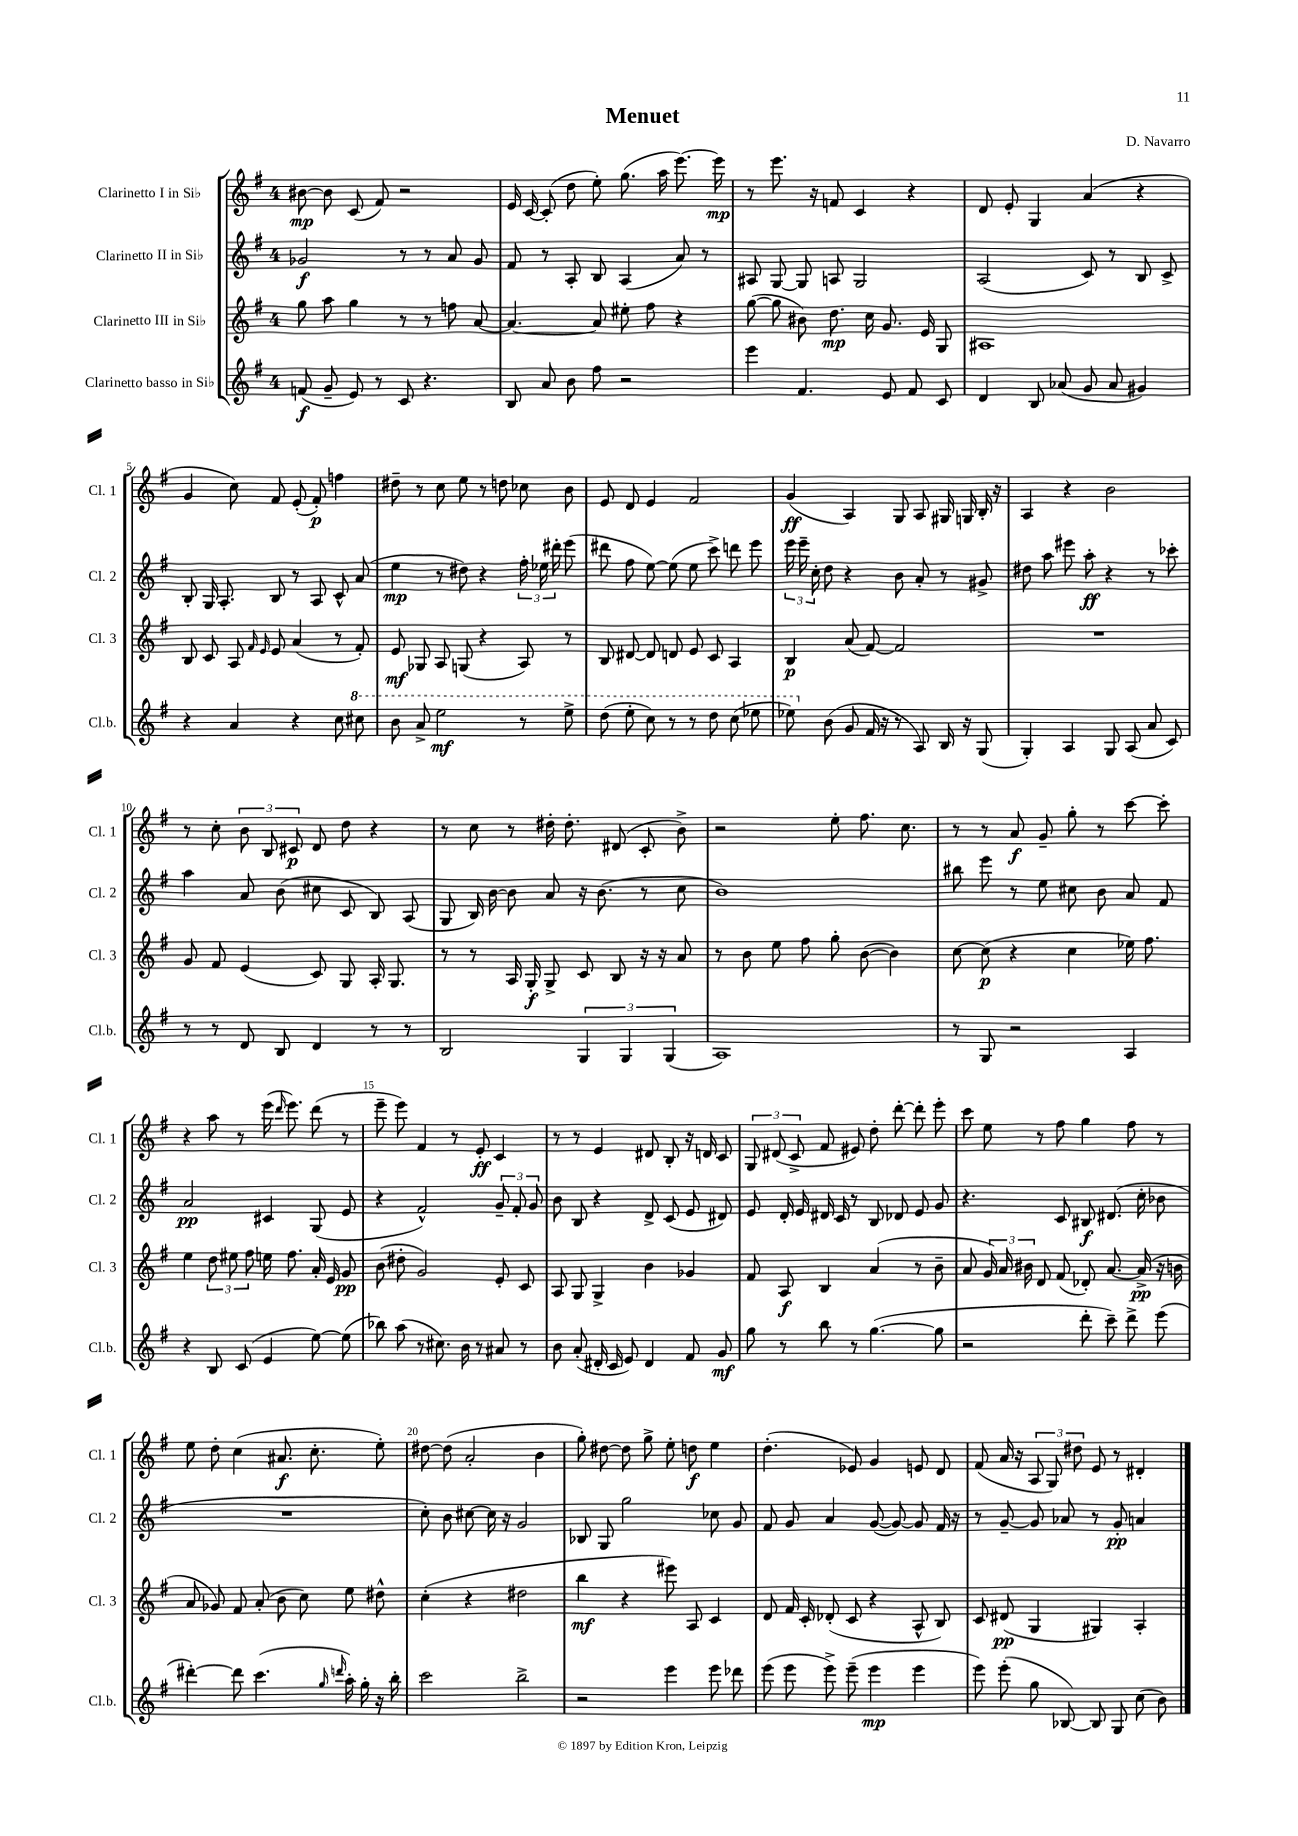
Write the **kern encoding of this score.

**kern	**dynam	**kern	**dynam	**kern	**dynam	**kern	**dynam
*part4	*part4	*part3	*part3	*part2	*part2	*part1	*part1
*staff4	*staff4	*staff3	*staff3	*staff2	*staff2	*staff1	*staff1
*I"Clarinetto basso in Si♭	*	*I"Clarinetto III in Si♭	*	*I"Clarinetto II in Si♭	*	*I"Clarinetto I in Si♭	*
*I'Cl.b.	*	*I'Cl. 3	*	*I'Cl. 2	*	*I'Cl. 1	*
*clefG2	*	*clefG2	*	*clefG2	*	*clefG2	*
*k[f#]	*	*k[f#]	*	*k[f#]	*	*k[f#]	*
*M4/4	*	*M4/4	*	*M4/4	*	*M4/4	*
=1	=1	=1	=1	=1	=1	=1	=1
(8fn/	f	8gg\	.	2g-X/	f	[8b#X\	mp
8g~/	.	8aa\	.	.	.	8b#\]	.
8e/)	.	4gg\	.	.	.	(8c/	.
8r	.	.	.	.	.	8f#/)	.
8c/	.	8r	.	8r	.	2r	.
4.r	.	8r	.	8r	.	.	.
.	.	8ffn\	.	8a/	.	.	.
.	.	[8a/	.	8g-/	.	.	.
=2	=2	=2	=2	=2	=2	=2	=2
8B/	.	4.a/_	.	8f#/	.	16e/	.
.	.	.	.	.	.	[16c/	.
8a/	.	.	.	8r	.	(8c'/]	.
8b\	.	.	.	8A'/	.	8dd\	.
8ff#\	.	8a/]	.	8B/	.	8ee'\)	.
2r	.	8ee#X'\	.	(4A/	.	(8.gg\	.
.	.	8ff#\	.	.	.	.	.
.	.	.	.	.	.	16aa\	.
.	.	4r	.	8a/)	.	[8.eee\)	.
.	.	.	.	8r	.	.	.
.	.	.	.	.	.	16eee\]	mp
=3	=3	=3	=3	=3	=3	=3	=3
4eee\	.	([8gg\	.	8A#X/	.	8r	.
.	.	8gg\]	.	[8G/	.	8.eee\	.
4.f#/	.	8b#X\)	.	8G/]	.	.	.
.	.	.	.	.	.	16r	.
.	.	8.dd\	mp	8An/	.	8fn/	.
.	.	.	.	2G/	.	4c/	.
.	.	16cc\	.	.	.	.	.
8e/	.	8.g/	.	.	.	.	.
8f#/	.	.	.	.	.	4r	.
.	.	16e/	.	.	.	.	.
8c/	.	8G/	.	.	.	.	.
=4	=4	=4	=4	=4	=4	=4	=4
4d/	.	1A#X	.	(2A/	.	8d/	.
.	.	.	.	.	.	8e'/	.
8B/	.	.	.	.	.	4G/	.
(8a-X/	.	.	.	.	.	.	.
8g/	.	.	.	8c/)	.	(4a/	.
8a-/	.	.	.	8r	.	.	.
4g#X/)	.	.	.	8B/	.	4r	.
.	.	.	.	8c^/	.	.	.
!!LO:LB:g=z
=5	=5	=5	=5	=5	=5	=5	=5
4r	.	8B/	.	8B'/	.	4g/	.
.	.	8c/	.	16G/	.	.	.
.	.	.	.	8.A'/	.	.	.
4a/	.	8A/	.	.	.	8cc\)	.
.	.	16qqf#/	.	.	.	.	.
.	.	16qqe/	.	.	.	.	.
.	.	8e/	.	8B/	.	8f#/	.
4r	.	(4a/	.	8r	.	(8e'/	.
.	.	.	.	8A/	.	8f#'/)	p
8cc\	.	8r	.	8c^^/	.	4ffn\	.
*8va	*	*	*	*	*	*	*
8ccc#X\	.	8f#'/)	.	(8a/	.	.	.
=6	=6	=6	=6	=6	=6	=6	=6
8bb\	.	8e/	mf	4ee\	mp	8dd#X~\	.
8aa^/	.	8G-X/	.	.	.	8r	.
2eee\	mf	8A/	.	8r	.	8cc\	.
.	.	(8Gn/	.	8dd#X\)	.	8ee\	.
.	.	4r	.	4r	.	8r	.
.	.	.	.	.	.	8ddn\	.
8r	.	8A/)	.	24ff#'\	.	8cc-X\	.
.	.	.	.	24ee-X\	.	.	.
.	.	.	.	24ddd#X'\	.	.	.
8eee^\	.	8r	.	(8eee\	.	8b\	.
=7	=7	=7	=7	=7	=7	=7	=7
(8ddd\	.	8B/	.	8ddd#X\	.	8e/	.
8eee'\	.	[8d#X/	.	8ff#\	.	8d/	.
8ccc\)	.	8d#/]	.	[8ee\)	.	4e/	.
8r	.	8dn/	.	(8ee\]	.	.	.
8r	.	8e/	.	8ee\	.	2f#/	.
8ddd\	.	8c/	.	8ccc^\)	.	.	.
(8ccc\	.	4A/	.	8dddn\	.	.	.
8eee-X\	.	.	.	8eee\	.	.	.
=8	=8	=8	=8	=8	=8	=8	=8
8eee-X\)	.	4B/	p	24eee\	.	(4g/	ff
.	.	.	.	24eee~\	.	.	.
.	.	.	.	24cc'\	.	.	.
*X8va	*	*	*	*	*	*	*
(8b\	.	.	.	8dd\	.	.	.
8g/	.	(8a/	.	4r	.	4A/)	.
16f#/	.	[8f#/)	.	.	.	.	.
16r	.	.	.	.	.	.	.
8r	.	2f#/]	.	8b\	.	8G/	.
8A/)	.	.	.	8a'/	.	8A/	.
16B/	.	.	.	8r	.	16G#X/	.
16r	.	.	.	.	.	16Gn/	.
(8G/	.	.	.	8g#X^/	.	16B'/	.
.	.	.	.	.	.	16r	.
=9	=9	=9	=9	=9	=9	=9	=9
4G'/)	.	1r	.	8dd#X\	.	4A/	.
.	.	.	.	8aa\	.	.	.
4A/	.	.	.	8eee#X\	.	4r	.
.	.	.	.	8aa'\	ff	.	.
8G/	.	.	.	4r	.	2b\	.
(8A/	.	.	.	.	.	.	.
8a/	.	.	.	8r	.	.	.
8c/)	.	.	.	8ccc-X'\	.	.	.
!!LO:LB:g=z
=10	=10	=10	=10	=10	=10	=10	=10
8r	.	8g/	.	4aa\	.	8r	.
8r	.	8f#/	.	.	.	8cc'\	.
8d/	.	(4e/	.	8a/	.	12b\	.
.	.	.	.	.	.	12B/	.
8B/	.	.	.	(8b\	.	.	.
.	.	.	.	.	.	12c#X/	p
4d/	.	8c/)	.	8cc#X\	.	8d/	.
.	.	8G/	.	8c/	.	8dd\	.
8r	.	16A'/	.	8B/)	.	4r	.
.	.	8.G/	.	.	.	.	.
8r	.	.	.	(8A/	.	.	.
=11	=11	=11	=11	=11	=11	=11	=11
2B/	.	8r	.	8G/	.	8r	.
.	.	8r	.	16B/)	.	8cc\	.
.	.	.	.	[16b\	.	.	.
.	.	16A/	.	8b\]	.	8r	.
.	.	16G'/	f	.	.	.	.
.	.	8G^/	.	8a/	.	16dd#X'\	.
.	.	.	.	.	.	8.dd#'\	.
6G/	.	8c/	.	16r	.	.	.
.	.	.	.	(8.b\	.	.	.
.	.	8B/	.	.	.	(8d#X/	.
6G/	.	.	.	.	.	.	.
.	.	16r	.	8r	.	8c'/	.
.	.	16r	.	.	.	.	.
(6G/	.	.	.	.	.	.	.
.	.	8a/	.	8cc\	.	8b^\)	.
=12	=12	=12	=12	=12	=12	=12	=12
1A)	.	8r	.	1b)	.	2r	.
.	.	8b\	.	.	.	.	.
.	.	8ee\	.	.	.	.	.
.	.	8ff#\	.	.	.	.	.
.	.	8gg'\	.	.	.	8ee'\	.
.	.	([8b\	.	.	.	8.ff#\	.
.	.	4b\])	.	.	.	.	.
.	.	.	.	.	.	8.cc\	.
=13	=13	=13	=13	=13	=13	=13	=13
8r	.	[8cc\	.	8bb#X\	.	8r	.
8G/	.	(8cc\]	p	8eee\	.	8r	.
2r	.	4r	.	8r	.	8a/	f
.	.	.	.	8ee\	.	8g~/	.
.	.	4cc\	.	8cc#X\	.	8gg'\	.
.	.	.	.	8b\	.	8r	.
4A/	.	16ee-X\)	.	8a/	.	[8ccc\	.
.	.	8.ff#\	.	.	.	.	.
.	.	.	.	8f#/	.	8ccc'\]	.
!!LO:LB:g=z
=14	=14	=14	=14	=14	=14	=14	=14
4r	.	4ee\	.	2a/	pp	4r	.
8B/	.	12dd\	.	.	.	8aa\	.
.	.	12ee#X\	.	.	.	.	.
(8c/	.	.	.	.	.	8r	.
.	.	12ff#\	.	.	.	.	.
4e/	.	16een\	.	4c#X/	.	(16eee\	.
.	.	.	.	.	.	16qqddd/	.
.	.	8.ff#\	.	.	.	8.eee\)	.
[8ee\)	.	16a'/	.	(8G/	.	(8ddd\	.
.	.	16e/	.	.	.	.	.
(8ee\]	.	8g/	pp	8e/	.	8r	.
=15	=15	=15	=15	=15	=15	=15	=15
8bb-X\)	.	(8b\	.	4r	.	8eee~\	.
(8aa\	.	8dd#X'\	.	.	.	8eee\)	.
8r	.	2g/)	.	2f#^^/)	.	4f#/	.
8.cc#X\)	.	.	.	.	.	.	.
.	.	.	.	.	.	8r	.
16b\	.	.	.	.	.	.	.
8r	.	.	.	.	.	8e'/	ff
8a#X/	.	8e'/	.	12g~/	.	4c/	.
.	.	.	.	12f#'/	.	.	.
8r	.	8c/	.	.	.	.	.
.	.	.	.	12g/	.	.	.
=16	=16	=16	=16	=16	=16	=16	=16
8b\	.	8A/	.	8b\	.	8r	.
(8a'/	.	8G/	.	8B/	.	8r	.
16d#X'/	.	4G^/	.	4r	.	4e/	.
16c/	.	.	.	.	.	.	.
8e/)	.	.	.	.	.	.	.
4d#/	.	4b\	.	8d^/	.	8d#X/	.
.	.	.	.	(8c/	.	8B'/	.
8f#/	.	4g-X/	.	8e/	.	16r	.
.	.	.	.	.	.	16dn/	.
8g/	mf	.	.	8d#X/)	.	8c/	.
=17	=17	=17	=17	=17	=17	=17	=17
8gg\	.	8f#/	.	8e/	.	12G/	.
.	.	.	.	.	.	(12d#X/	.
8r	.	8A/	f	16d'/	.	.	.
.	.	.	.	.	.	12c^/	.
.	.	.	.	16e/	.	.	.
8bb\	.	4B/	.	16d#X/	.	8f#/	.
.	.	.	.	16c/	.	.	.
8r	.	.	.	8r	.	8e#X/)	.
([4.gg\	.	(4a/	.	8B/	.	8dd'\	.
.	.	.	.	8d-X/	.	[8ddd'\	.
.	.	8r	.	8e/	.	8ddd'\]	.
8gg\]	.	8b~\	.	8g/	.	8eee'\	.
=18	=18	=18	=18	=18	=18	=18	=18
2r	.	8a/	.	4.r	.	8ccc\	.
.	.	24g/)	.	.	.	8ee\	.
.	.	24a/	.	.	.	.	.
.	.	24b#X\	.	.	.	.	.
.	.	8d/	.	.	.	8r	.
.	.	(8f#/	.	8c/	.	8ff#\	.
8ddd'\	.	8d-X'/)	.	8B#X/	f	4gg\	.
8ccc~\)	.	[8.a/	.	(8.d#X/	.	.	.
8ddd^\	.	.	.	.	.	8ff#\	.
.	.	(16a^/]	pp	16cc'\	.	.	.
(8eee\	.	16r	.	8b-X\	.	8r	.
.	.	16bn\	.	.	.	.	.
!!LO:LB:g=z
=19	=19	=19	=19	=19	=19	=19	=19
[4ddd#X'\)	.	8a/	.	1r	.	8ee\	.
.	.	8g-X/)	.	.	.	8dd'\	.
8ddd#\]	.	8f#/	.	.	.	(4cc\	.
(4.ccc\	.	(8a'/	.	.	.	.	.
.	.	8b\	.	.	.	8.a#X/	f
.	.	8cc\)	.	.	.	.	.
.	.	.	.	.	.	8.cc'\	.
16qqgg/	.	.	.	.	.	.	.
16qqdddn/	.	.	.	.	.	.	.
16aa'\)	.	8ee\	.	.	.	.	.
16gg'\	.	.	.	.	.	.	.
16r	.	8dd#X^^\	.	.	.	8ee'\)	.
16bb'\	.	.	.	.	.	.	.
=20	=20	=20	=20	=20	=20	=20	=20
2ccc\	.	(4cc'\	.	8cc'\)	.	[8dd#X\	.
.	.	.	.	8b\	.	(8dd#\]	.
.	.	4r	.	[8cc#X\	.	2a'/	.
.	.	.	.	16cc#\]	.	.	.
.	.	.	.	16r	.	.	.
2bb^\	.	2dd#X\	.	2g/	.	.	.
.	.	.	.	.	.	4b\	.
=21	=21	=21	=21	=21	=21	=21	=21
2r	.	4bb\	mf	8B-X/	.	8gg'\)	.
.	.	.	.	8G/	.	[8dd#X\	.
.	.	4r	.	2gg\	.	8dd#\]	.
.	.	.	.	.	.	8gg^\	.
4eee\	.	8eee#X\)	.	.	.	8ee'\	.
.	.	8A/	.	.	.	8ddn\	f
8eee\	.	4c/	.	8cc-X\	.	4ee\	.
8ddd-X\	.	.	.	8g/	.	.	.
=22	=22	=22	=22	=22	=22	=22	=22
(8eee\	.	8d/	.	8f#/	.	(4.dd'\	.
8eee\	.	16f#/	.	8g/	.	.	.
.	.	16c'/	.	.	.	.	.
8eee^\)	.	(8d-X'/	.	4a/	.	.	.
(8eee~\	.	8c/	.	.	.	8e-X/)	.
4eee\	mp	4r	.	([8g/	.	4g/	.
.	.	.	.	8g/_)	.	.	.
4eee\	.	8A^^/	.	8g/]	.	8en/	.
.	.	8B/)	.	16f#/	.	8d/	.
.	.	.	.	16r	.	.	.
=23	=23	=23	=23	=23	=23	=23	=23
8eee\)	.	8c/	.	8r	.	(8f#/	.
(8eee'\	.	(8d#X/	pp	[8g~/	.	16a/	.
.	.	.	.	.	.	16r	.
8gg\	.	4G/	.	8g/]	.	12A/	.
.	.	.	.	.	.	12G/)	.
[8B-X/)	.	.	.	8a-X/	.	.	.
.	.	.	.	.	.	12dd#X\	.
8B-/]	.	4G#X/)	.	8r	.	8e/	.
8G/	.	.	.	8g'/	pp	8r	.
(8cc\	.	4A'/	.	4an/	.	4d#X'/	.
8b\)	.	.	.	.	.	.	.
==	==	==	==	==	==	==	==
*-	*-	*-	*-	*-	*-	*-	*-
